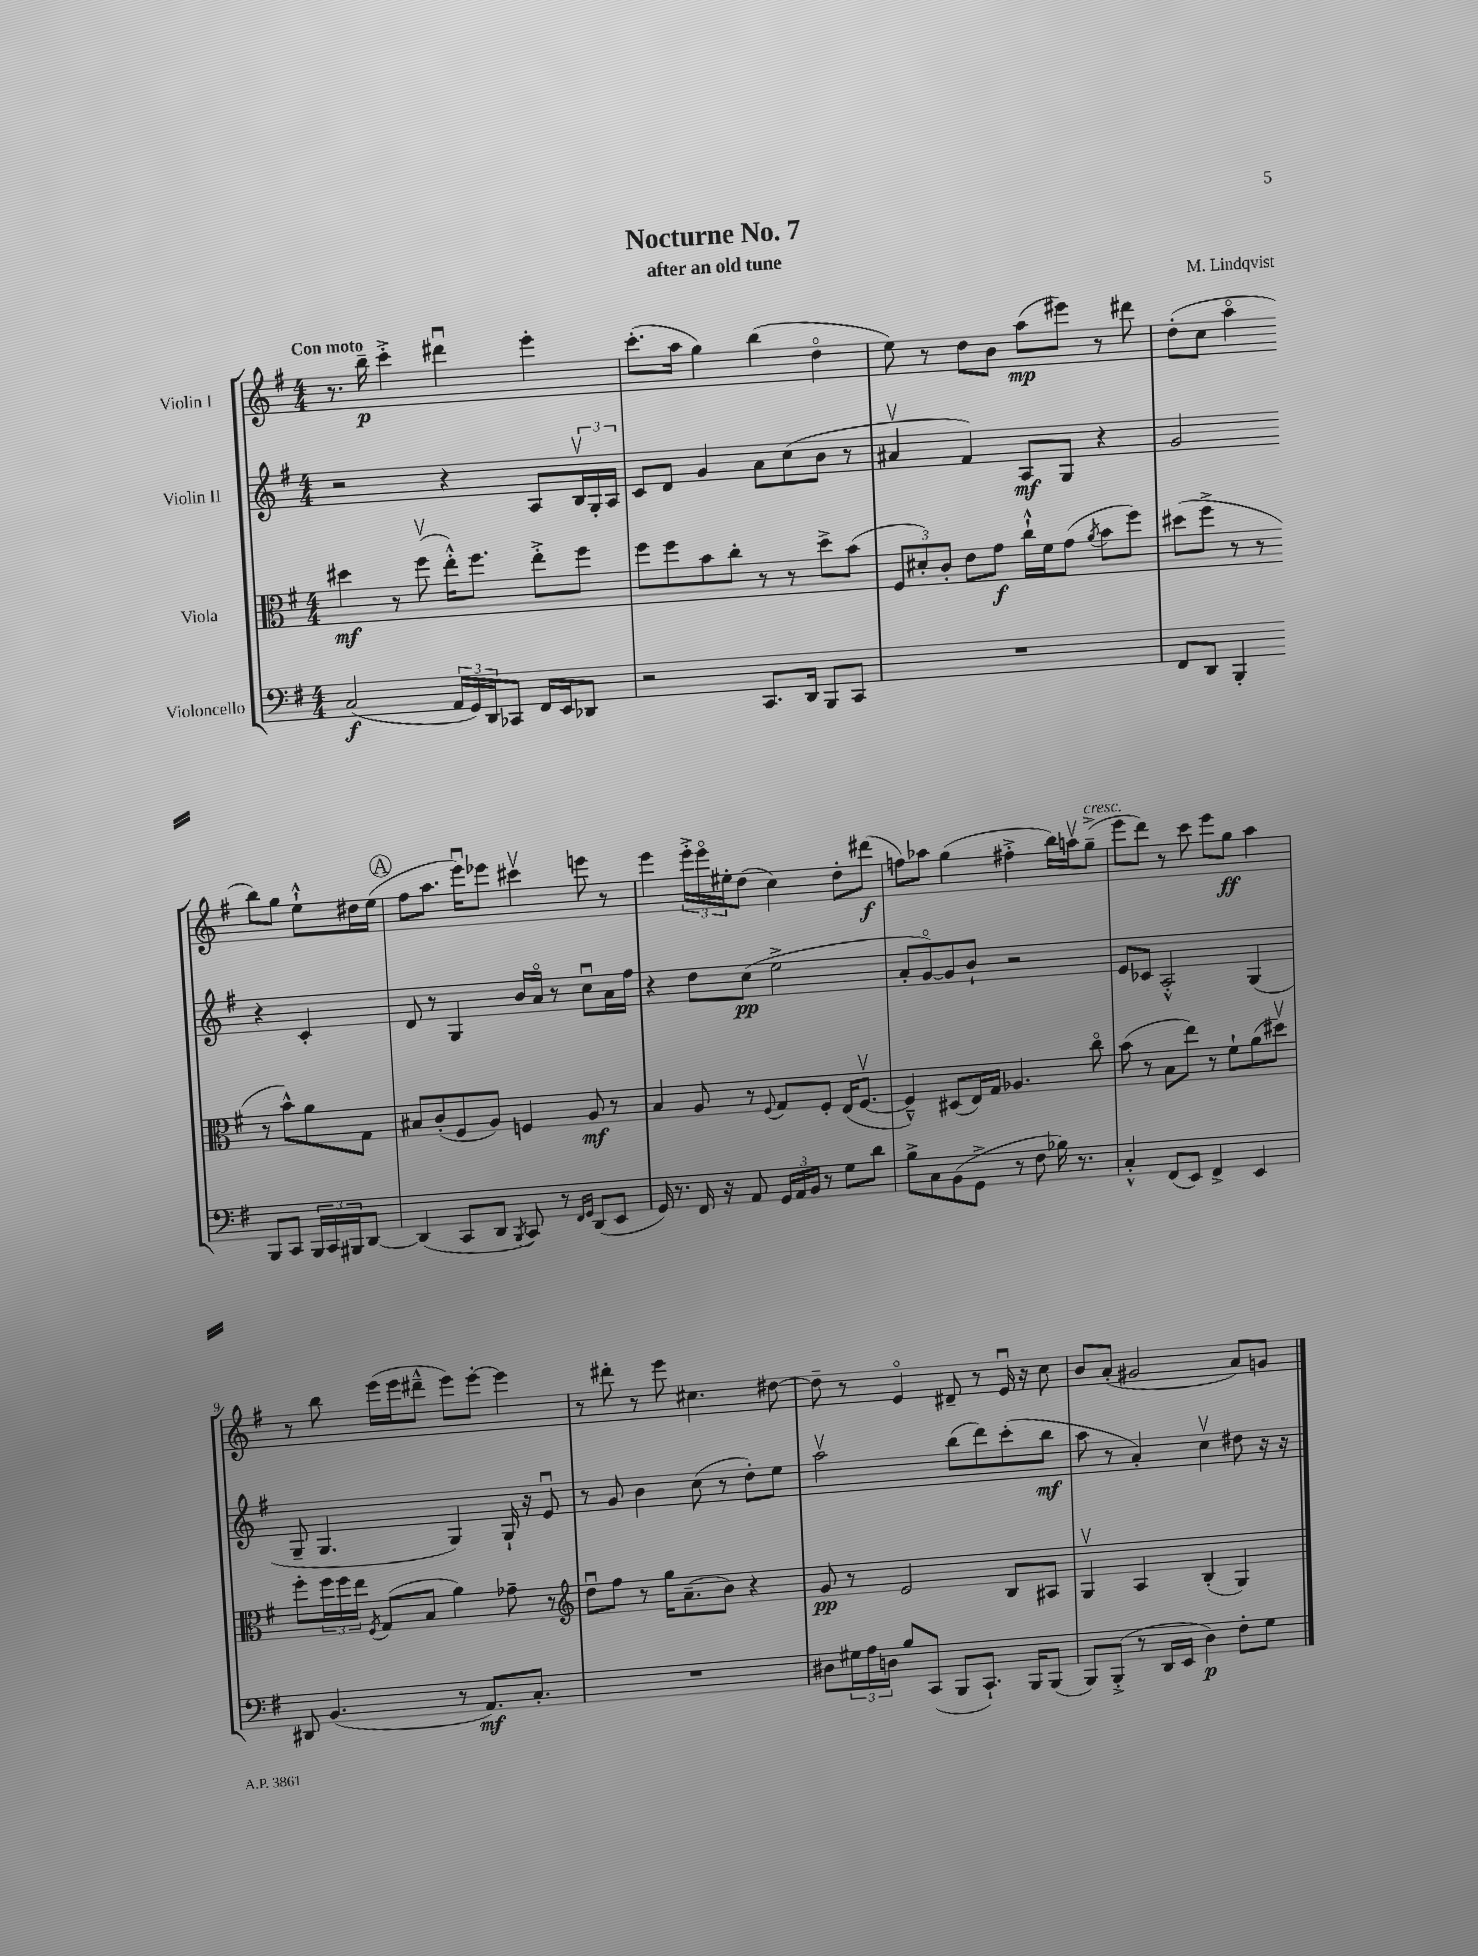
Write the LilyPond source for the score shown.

\header { title = "Nocturne No. 7" composer = "M. Lindqvist" subtitle = "after an old tune" }
<<
\new StaffGroup <<
\new Staff = "s0" \with { instrumentName = "Violin I" } {
    \clef treble \key g \major \numericTimeSignature \time 4/4 \tempo "Con moto"
    r8. b''16--\p c'''4-.-> dis'''4\downbow e'''4-. |
    c'''8.-.( a''16 g''4) b''4( d''4\flageolet |
    e''8) r8 d''8 b'8 a''8\mp( eis'''8) r8 dis'''8 |
    d''8-.( c''8 a''4\flageolet b''8) g''8 e''8-!-^ dis''16 e''16( |
    \mark \markup { \circle "A" } fis''8 a''8. e'''16\downbow) ees'''8 cis'''4\upbow e'''8 r8 |
    e'''4 \tuplet 3/2 { e'''16-.-> e'''16\flageolet eis''16-. } d''8( c''4) d''8-. dis'''8\f( |
    f''8) aes''8 g''4( fis''4-.-> b''16) a''16\upbow g''8--->^\markup { \italic "cresc." }( |
    e'''8 d'''8) r8 c'''8 e'''8 g''8\ff a''4 |
    r8 b''8 e'''16( e'''16 dis'''8---^ e'''8) e'''8~-. e'''4 |
    r8 dis'''8-. r8 e'''8 cis''4. dis''8~ |
    dis''8-- r8 e'4\flageolet dis'8-- r8 e'16\downbow r16 c''8 |
    b'8 a'8-.( gis'2 a'8) g'8 \bar "|." |
}
\new Staff = "s1" \with { instrumentName = "Violin II" } {
    \clef treble \key g \major \numericTimeSignature \time 4/4
    r2 r4 a8 \tuplet 3/2 { b16\upbow g16-. a16 } |
    c'8 d'8 g'4 a'8 c''8( b'8 r8 |
    ais'4\upbow fis'4) a8\mf g8 r4 |
    g'2 r4 c'4-. |
    \mark \markup { \circle "A" } d'8 r8 g4 b'16 a'16\flageolet r8 c''8\downbow a'16 fis''16 |
    r4 d''8 c''8\pp( e''2-> |
    a'8-. g'8~\flageolet) g'8 b'8-! r2 |
    e'8 ces'8 a2-.-^ g4( |
    g8-- g4. g4) g16-! r16 e'8\downbow |
    r8 g'8 b'4 c''8( r8 d''8-.) e''8 |
    a''2\upbow b''8( d'''8) c'''8-.( b''8\mf |
    a''8 r8 a'4-.) c''4\upbow dis''8 r16 r16 \bar "|." |
}
\new Staff = "s2" \with { instrumentName = "Viola" } {
    \clef alto \key g \major \numericTimeSignature \time 4/4
    dis''4\mf r8 fis''8\upbow( e''16-.-^) fis''8. e''8-.-> fis''8 |
    fis''8 fis''8 b'8 c''8-. r8 r8 d''8-> b'8( |
    \tuplet 3/2 { fis8 dis'8-.) c'8-. } e'8 g'8\f c''16-!-^ fis'16 g'8( \acciaccatura { a'8 } b'8 fis''8) |
    dis''8( fis''8-> r8 r8 r8 b'8-^) a'8 g8 |
    \mark \markup { \circle "A" } bis8 c'8-.( fis8 a8) f4 a8\mf r8 |
    b4 a8 r8 \appoggiatura { fis8 } g8 fis8-. e16( fis8.~\upbow |
    fis4---^) dis8( e16) g16 aes4. c''8\flageolet |
    b'8( r8 b8 e''8) r8 fis'8-! a'8( dis''8\upbow) |
    fis''8-. \tuplet 3/2 { fis''16 fis''16 e''16 } \acciaccatura { fis8 } g8( b8 a'4) ges'8-- r8 |
    \clef treble d''8\downbow fis''8 r8 g''16 a'8.--( b'8) r4 |
    g'8\pp r8 e'2 b8 ais8 |
    g4\upbow a4 b4-.( g4) \bar "|." |
}
\new Staff = "s3" \with { instrumentName = "Violoncello" } {
    \clef bass \key g \major \numericTimeSignature \time 4/4
    c2\f( \tuplet 3/2 { a,16 g,16) d,16 } ces,8 fis,16 e,16 des,8 |
    r2 c,8. d,16 b,,8 c,8 |
    R1 |
    fis,8 d,8 b,,4-. b,,8 c,8 \tuplet 3/2 { b,,16 c,16 bis,,16 } d,8~ |
    \mark \markup { \circle "A" } d,4( c,8 d,8 \acciaccatura { b,,8 } c,8) r8 \grace { fis,16 g,16 } d,8( e,8 |
    g,16) r8. fis,16 r16 a,8 \tuplet 3/2 { g,16 a,16 b,16 } r8 g8 d'8 |
    b8-> c8 b,8( g,8-> r8 fis8 bes16) r8. |
    c4-.-^ fis,8( e,8) fis,4-> e,4 |
    dis,8 b,4.( r8 a,8.\mf) c8.-. |
    R1 |
    dis8 \tuplet 3/2 { gis16 a16 d16 } b8 c,8( b,,8 c,8.-!) b,,16 b,,8( |
    b,,8) b,,8-.->( r8 d,16 e,16 d4\p) fis8-. g8 \bar "|." |
}
>>
>>
